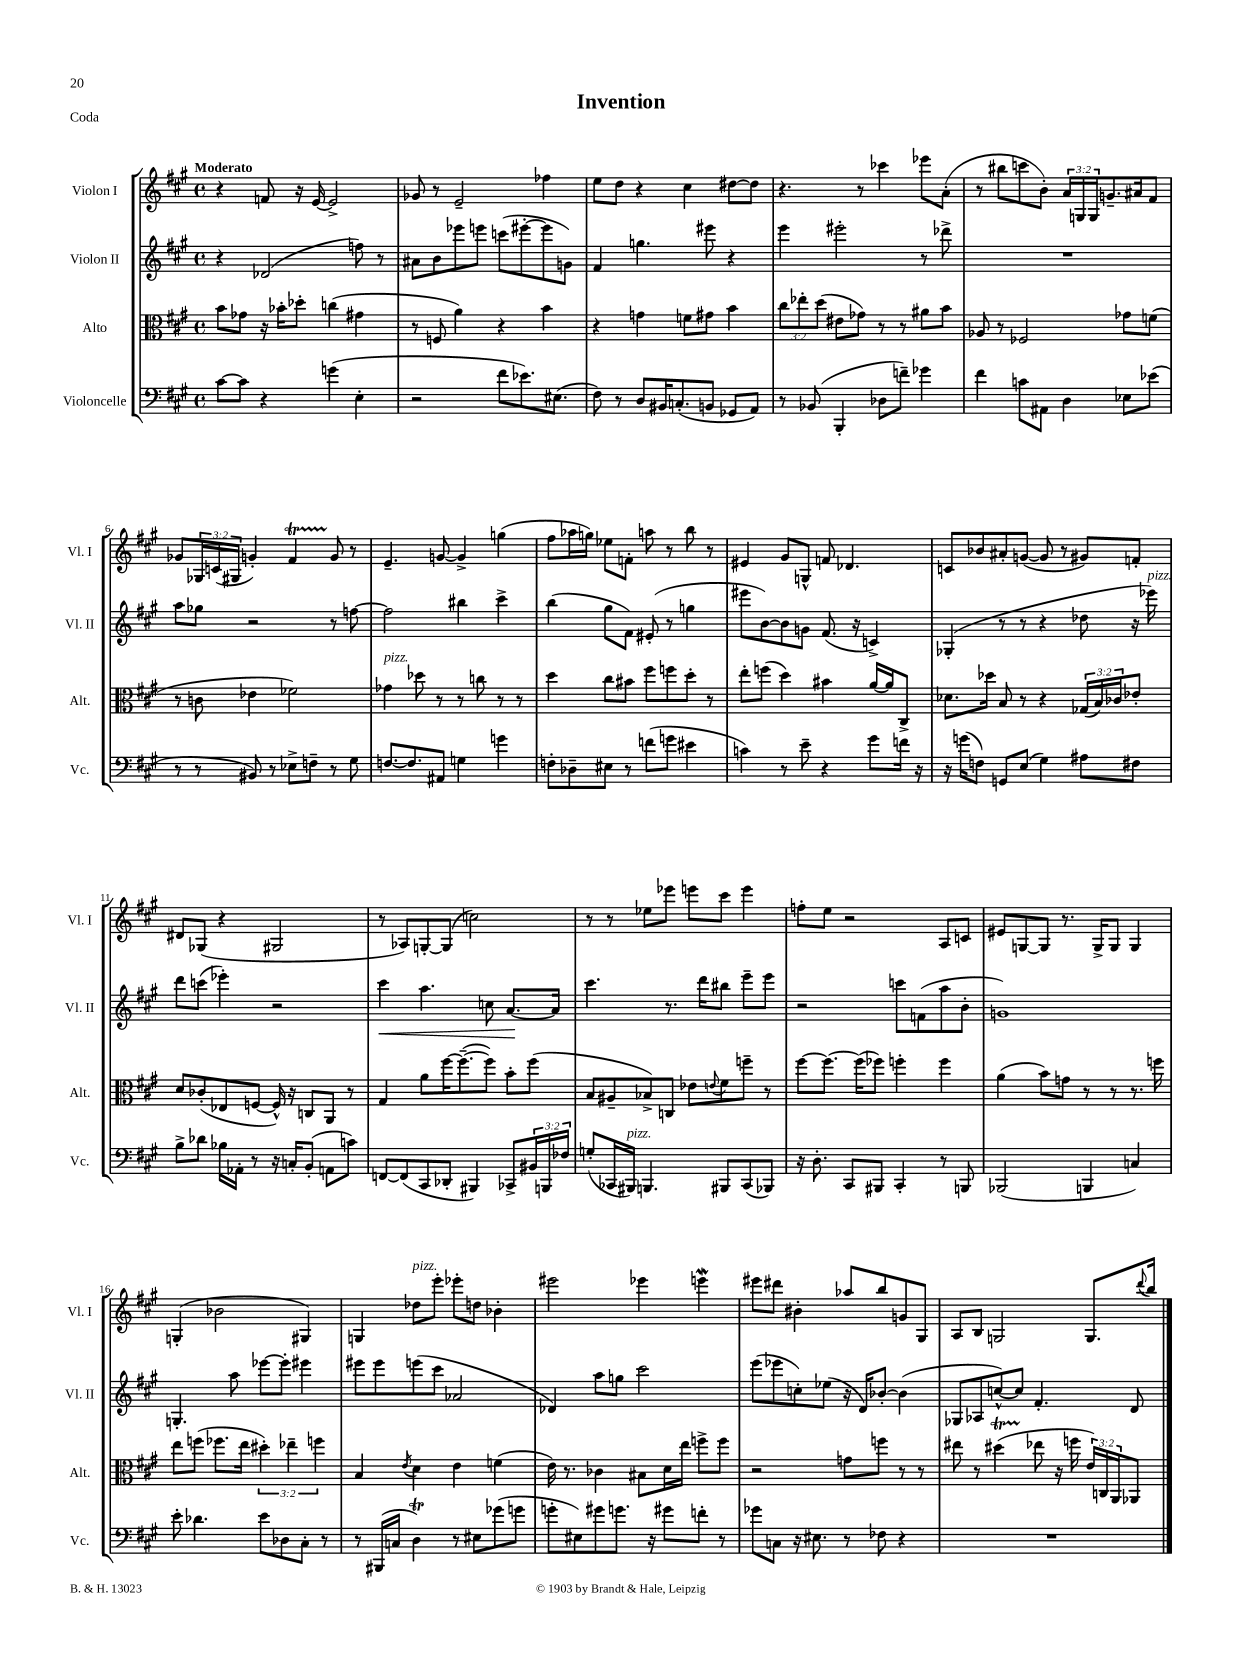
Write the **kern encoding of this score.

**kern	**kern	**kern	**kern
*staff4	*staff3	*staff2	*staff1
*clefF4	*clefC3	*clefG2	*clefG2
*k[f#c#g#]	*k[f#c#g#]	*k[f#c#g#]	*k[f#c#g#]
*M4/4	*M4/4	*M4/4	*M4/4
*met(c)	*met(c)	*met(c)	*met(c)
[8c#	8b	4r	4r
8c#]	8g-	.	.
4r	16r	(2d-	8f
.	16b-'	.	.
.	8dd-'	.	16r
.	.	.	[16e
(4g	(4cc	.	2e^]
4E'	4g#	8ff)	.
.	.	8r	.
=	=	=	=
2r	8r	8a#	8g-
.	8F	8b	8r
.	4a)	8eee-	2e~
.	.	8eee	.
8f#	4r	(8ccc	.
8.e-)	.	[8eee#'	.
.	4b	8eee#]	4ff-
(8.E#	.	.	.
.	.	8g)	.
=	=	=	=
8F#)	4r	4f#	8ee
8r	.	.	8dd
8D	4g	4.gg	4r
16BB#	.	.	.
(8.C'	.	.	.
.	8f	.	4cc#
8BB	8g#	8eee#	.
8GG-	4b	4r	[8dd#
8AA)	.	.	8dd#]
=	=	=	=
8r	12cc#	4eee	4.r
.	12ee-'	.	.
(8BB-	.	.	.
.	(12dd	.	.
4BBB'	8e#	2eee#'	.
.	8g-)	.	8r
8D-	8r	.	4ccc-
8f~)	8r	.	.
4g-	8a#	8r	8eee-
.	8b	8ddd-^	(8a'
=	=	=	=
4f#	8A-	1r	8r
.	8r	.	8bb#
8c	2F-	.	8ccc
8AA#	.	.	8b')
4D	.	.	24a
.	.	.	24G
.	.	.	24G
.	.	.	8.g~
8E-	8g-	.	.
.	.	.	16a#
(8e-	(8f	.	8f#
=	=	=	=
8r	8r	8aa	8g-
8r	8c	8gg-	24G-
.	.	.	(24c
.	.	.	24G#
8BB#)	4e-	2r	4g')
8r	.	.	.
8E-^	2f-)	.	4f#
8F~	.	.	.
8r	.	8r	8g
8G#	.	[8ff	8r
=	=	=	=
[8.F	4g-	2ff]	4.e~
8.F]	.	.	.
.	8dd-	.	.
8AA#	8r	.	[8g
4G	8r	4bb#	4g^]
.	8cc	.	.
4g	8r	4ccc#^	(4gg
.	8r	.	.
=	=	=	=
8F'	4dd	(4bb	8ff#
8D-~	.	.	16aa-
.	.	.	16gg)
8E#	8cc#	8gg#	8ee-
8r	8b#	8f#)	8f'
(8f	8ff#	(8e#'	8aa
8g	8ff	8r	8r
4e#	8dd'	4gg	8bb
.	8r	.	8r
=	=	=	=
4c)	8ee'	8eee#	4e#
.	(8ff	[8b)	.
8r	4dd)	8b]	8g#
8e~	.	8g	8G^^
4r	4b#	(8.f#	8f
.	.	.	4.d-
.	.	16r	.
8g#	[16a	4c^)	.
.	16a]	.	.
16f	8C#^	.	.
16r	.	.	.
=	=	=	=
16r	8.d-	(4G-'	8c
(16g	.	.	.
8F)	.	.	8b-
.	16dd-	.	.
8GG	8B	8r	8a#'
(8E	8r	8r	([8g
4G#)	4r	4r	8g]
.	.	.	8r
8A#	(24G-	8dd-	8g#)
.	24B)	.	.
.	24c-	.	.
8F#	8e-'	16r	8f'
.	.	16eee-)	.
=	=	=	=
8B^	8d	8ddd	8d#
8d-	(8c-'	(8ccc	(8G-
16B-	8E-	4eee-')	4r
16AA-'	.	.	.
8r	[8F	.	.
16r	16F^^])	2r	2G#
16C'	16r	.	.
(8BB'	8C	.	.
8AA	8AA	.	.
8c)	8r	.	.
=	=	=	=
[8FF	4G#	4ccc#	8r
(8FF]	.	.	8A-)
8CC#	8a	4.aa	[8G'
8DD-'	[16ff#	.	(8G]
.	(8.ff#~_	.	.
4BBB#)	.	.	2cc)
.	8ff#])	8cc	.
8CC-^	8b'	[8.a	.
24BB#	(8ff#	.	.
24BBB	.	.	.
.	.	16a]	.
24F-	.	.	.
=	=	=	=
(8G'	8B	4.ccc#	8r
16CC-	8A#~	.	8r
16BBB#)	.	.	.
4.BBB	8B-^)	.	8ee-
.	8C	8.r	8eee-
.	8e-	.	8eee
.	.	16ddd	.
.	8qqe	.	.
8BBB#	8f#	8bb#	8ccc#
(8CC-	8ff~	8eee~	4eee
8BBB-)	8r	8eee	.
=	=	=	=
16r	[8ff#	2r	8ff'
8.D'	.	.	.
.	8.ff#_	.	8ee
8CC#	.	.	2r
.	(16ff#]	.	.
8BBB#	8ff-)	.	.
4CC#'	4ff'	8ccc	.
.	.	(8f	.
8r	4ff	8aa	8A
8BBB	.	8b'	8c
=	=	=	=
(2BBB-	(4a	1g)	8e#
.	.	.	[8G
.	8b)	.	8G]
.	8g	.	8.r
4BBB	8r	.	.
.	.	.	16G^
.	8r	.	8G
4C)	8.r	.	4G
.	16ff	.	.
=	=	=	=
8e'	8ee	4.G'	(4G'
4.d-	(8ff	.	.
.	8.ff-	.	2b-
.	.	8aa	.
.	16ee	.	.
8e	6dd#')	[8eee-	.
8D-	.	8eee-']	.
.	6ee-~	.	.
8C#'	.	4eee#	4G#)
.	6ff	.	.
8r	.	.	.
=	=	=	=
8r	4B	8eee#	4G
(16BBB#	.	8eee#	.
16C	.	.	.
.	8qe	.	.
4D)	4d	(8eee	8dd-
.	.	8ccc#	8eee'
8r	4e	2a-	8eee-'
8E#	.	.	8dd
(8g-	(4f	.	4b-'
8g	.	.	.
=	=	=	=
8g'	16e)	4d-)	2eee#
.	8.r	.	.
8E#)	.	.	.
8g#	4c-	8aa	.
8.g	.	8gg	.
.	8B#	2ccc#	4eee-
16r	.	.	.
8g#	16d	.	.
.	16ee	.	.
8f'	8ff^	.	4eee
8r	8ff	.	.
=	=	=	=
8g-	2r	(8eee	8eee#
8C	.	8eee-	8ddd#
16r	.	8cc')	4b#'
8.E#	.	.	.
.	.	(8ee-	.
8r	8g	16r	8aa-
.	.	16d)	.
8F-	8ff	[8b-'	8bb
4r	8r	(4b-]	8g
.	8r	.	8G#
=	=	=	=
1r	8ee#	8G-	8A
.	8r	8A-	8B
.	(4dd#	[8cc^^)	2G
.	.	8cc]	.
.	8ee-	4.f#'	.
.	16r	.	.
.	16ff	.	.
.	24e)	.	8.G
.	24C	.	.
.	24AA	.	.
.	8AA-	8d	.
.	.	.	8qqddd
.	.	.	16bb
==	==	==	==
*-	*-	*-	*-
